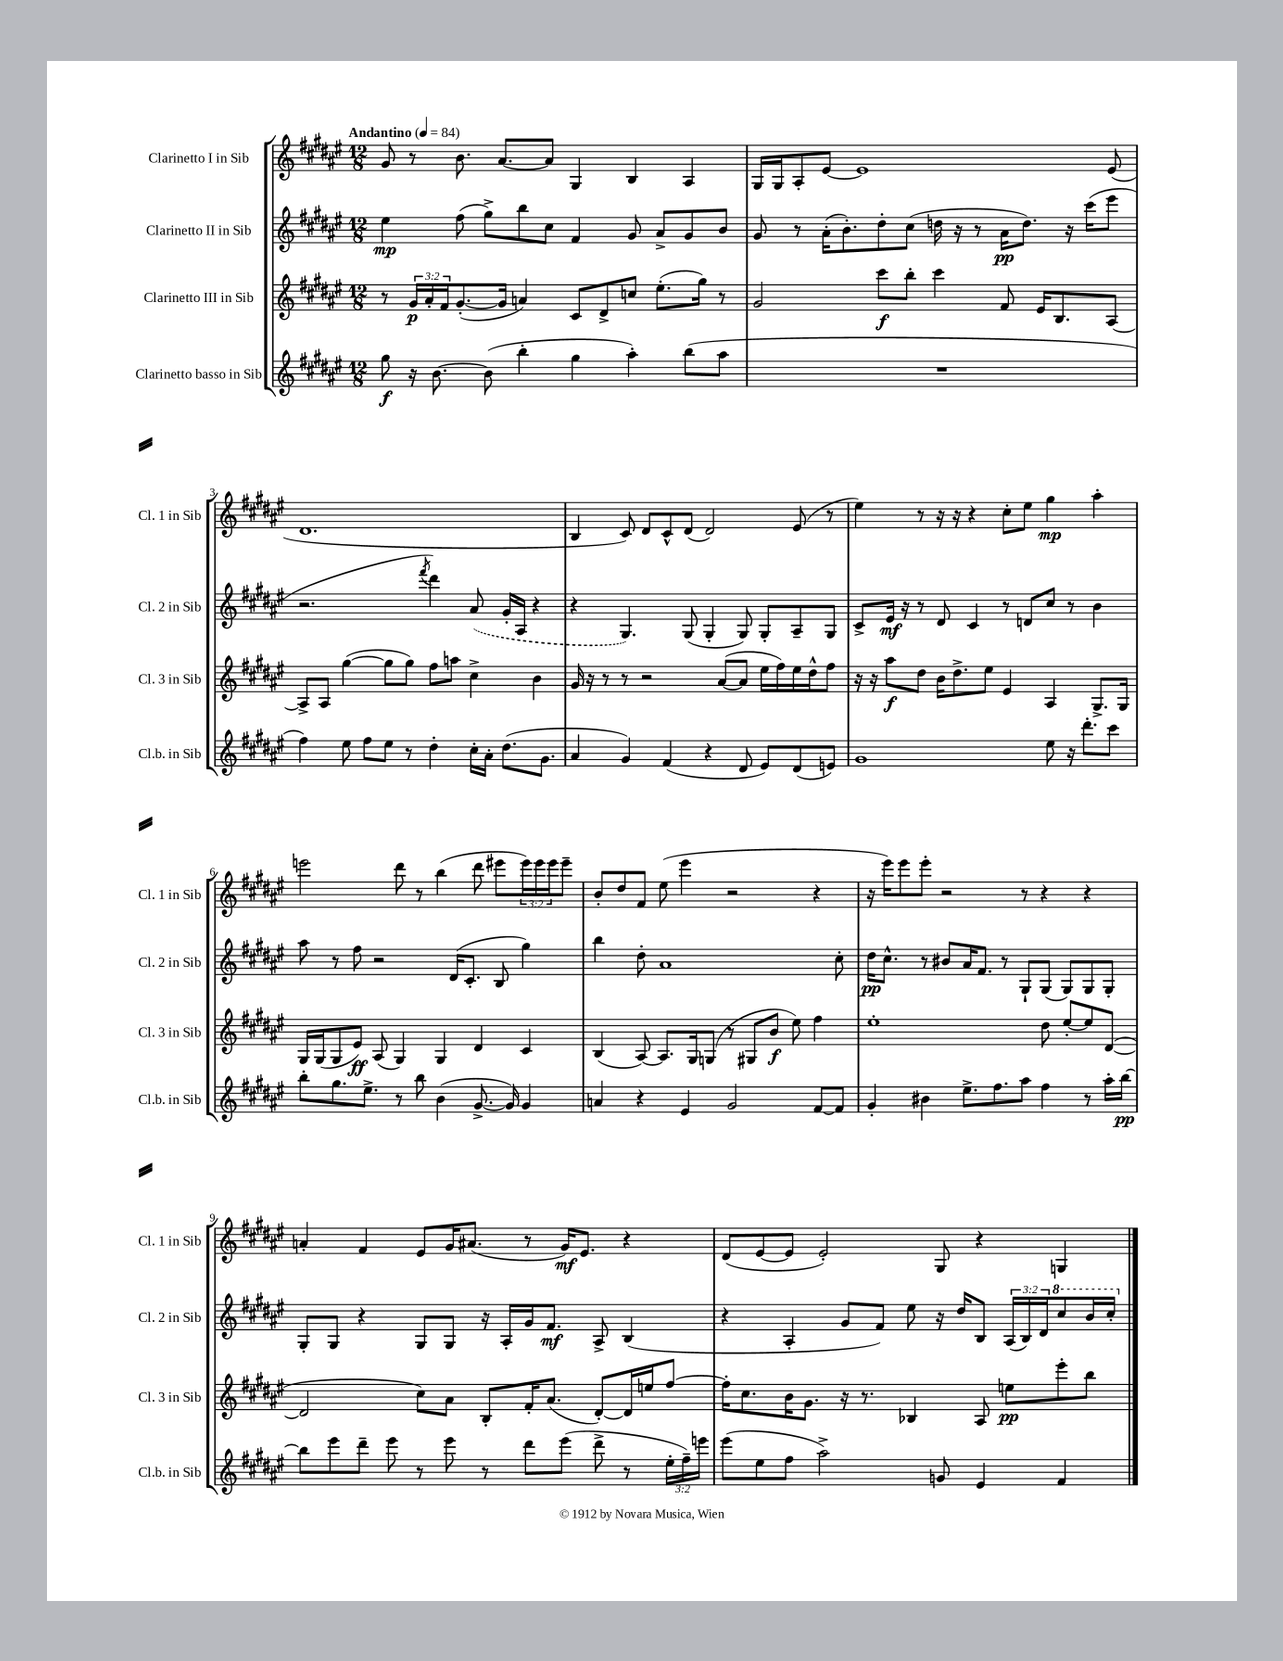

**kern	**dynam	**kern	**dynam	**kern	**dynam	**kern	**dynam
*part4	*part4	*part3	*part3	*part2	*part2	*part1	*part1
*staff4	*staff4	*staff3	*staff3	*staff2	*staff2	*staff1	*staff1
*I"Clarinetto basso in Sib	*	*I"Clarinetto III in Sib	*	*I"Clarinetto II in Sib	*	*I"Clarinetto I in Sib	*
*I'Cl.b. in Sib	*	*I'Cl. 3 in Sib	*	*I'Cl. 2 in Sib	*	*I'Cl. 1 in Sib	*
*clefG2	*	*clefG2	*	*clefG2	*	*clefG2	*
*k[f#c#g#d#a#e#]	*	*k[f#c#g#d#a#e#]	*	*k[f#c#g#d#a#e#]	*	*k[f#c#g#d#a#e#]	*
*M12/8	*	*M12/8	*	*M12/8	*	*M12/8	*
*MM84	*	*MM84	*	*MM84	*	*MM84	*
=1	=1	=1	=1	=1	=1	=1	=1
!	!	!	!	!	!	!LO:TX:a:B:t=Andantino	!
8gg#\	f	8r	.	4ee#\	mp	8g#/	.
16r	.	24g#/LL	p	.	.	8r	.
.	.	24a#'/	.	.	.	.	.
[8.b\	.	.	.	.	.	.	.
.	.	24f#/J	.	.	.	.	.
.	.	([8.g#'/	.	(8ff#\	.	8.b\	.
(8b\]	.	.	.	8gg#^\L)	.	.	.
.	.	16g#/Jk]	.	.	.	[8.a#/L	.
4bb'\	.	4an/)	.	8bb\	.	.	.
.	.	.	.	8cc#\J	.	8a#/J]	.
4gg#\	.	8c#/L	.	4f#/	.	4G#/	.
.	.	8d#^/	.	.	.	.	.
4aa#'\)	.	8ccn/J	.	8g#/	.	4B/	.
.	.	(8.ee#'\L	.	8a#^/L	.	.	.
(8bb\L	.	.	.	8g#/	.	4A#/	.
.	.	16gg#\Jk)	.	.	.	.	.
8aa#\J	.	8r	.	8b/J	.	.	.
=2	=2	=2	=2	=2	=2	=2	=2
1.r	.	2g#/	.	8g#/	.	16G#/LL	.
.	.	.	.	.	.	16G#/J	.
.	.	.	.	8r	.	8A#'/	.
.	.	.	.	(16a#'\KL	.	[8e#/J	.
.	.	.	.	8.b'\)	.	.	.
.	.	.	.	.	.	1e#]	.
.	.	8ccc#\L	f	8dd#'\	.	.	.
.	.	8bb'\J	.	(8cc#\J	.	.	.
.	.	4ccc#\	.	16ddn\	.	.	.
.	.	.	.	16r	.	.	.
.	.	.	.	8r	.	.	.
.	.	8f#/	.	16a#\KL	pp	.	.
.	.	.	.	8.dd\J)	.	.	.
.	.	16e#/KL	.	.	.	.	.
.	.	8.B/	.	.	.	.	.
.	.	.	.	16r	.	.	.
.	.	.	.	(16ccc#\KL	.	.	.
.	.	[8A#/J	.	8eee#\J	.	(8e#/	.
!!LO:LB:g=z
=3	=3	=3	=3	=3	=3	=3	=3
4ff#\)	.	8A#^/L]	.	2.r	.	1.d#	.
.	.	8A#/J	.	.	.	.	.
8ee#\	.	([4gg#\	.	.	.	.	.
8ff#\L	.	.	.	.	.	.	.
8ee#\J	.	8gg#\L]	.	.	.	.	.
8r	.	8gg#\J)	.	.	.	.	.
.	.	.	.	8qfff#/	.	.	.
4dd#'\	.	8ff#\L	.	4ddd#\)	.	.	.
.	.	8aan\J	.	.	.	.	.
16cc#'\LL	.	4cc#^\	.	(8a#/	.	.	.
16a#'\JJ	.	.	.	.	.	.	.
(8.dd#\L	.	.	.	16g#'/LL	.	.	.
.	.	.	.	16A#/JJ	.	.	.
.	.	4b\	.	4r	.	.	.
8.g#\J	.	.	.	.	.	.	.
=4	=4	=4	=4	=4	=4	=4	=4
4a#/	.	16g#/	.	4r	.	4B/	.
.	.	16r	.	.	.	.	.
.	.	8r	.	.	.	.	.
4g#/)	.	8r	.	4.G#/)	.	8c#/)	.
.	.	2r	.	.	.	8d#/L	.
(4f#/	.	.	.	.	.	8c#^^/	.
.	.	.	.	(8G#/	.	(8d#/J	.
4r	.	.	.	4G#'/	.	2d#/)	.
.	.	([8a#/L	.	.	.	.	.
8d#/	.	8a#/J]	.	8G#/)	.	.	.
8e#/L)	.	16ee#\LL	.	8G#'/L	.	.	.
.	.	16ff#\)	.	.	.	.	.
(8d#/	.	16ee#\	.	8A#~/	.	(8e#/	.
.	.	16dd#^^\J	.	.	.	.	.
8en/J)	.	8ff#\J	.	8G#/J	.	8r	.
=5	=5	=5	=5	=5	=5	=5	=5
1g#	.	16r	.	8c#^/L	.	4ee#\)	.
.	.	16r	.	.	.	.	.
.	.	8aa#\L	f	16e#/Jk	mf	.	.
.	.	.	.	16r	.	.	.
.	.	8dd#\J	.	8r	.	8r	.
.	.	16b\KL	.	8d#/	.	16r	.
.	.	8.dd#^\	.	.	.	16r	.
.	.	.	.	4c#/	.	4r	.
.	.	8ee#\J	.	.	.	.	.
.	.	4e#/	.	8r	.	8cc#'\L	.
.	.	.	.	8dn/L	.	8ee#\J	.
8ee#\	.	4A#/	.	8cc#/J	.	4gg#\	mp
16r	.	.	.	8r	.	.	.
8.ddd#'\L	.	.	.	.	.	.	.
.	.	8.G#^/L	.	4b\	.	4aa#'\	.
8ccc#\J	.	.	.	.	.	.	.
.	.	16G#/Jk	.	.	.	.	.
!!LO:LB:g=z
=6	=6	=6	=6	=6	=6	=6	=6
8bb'\L	.	16G#/LL	.	8aa#\	.	2eeen\	.
.	.	(16G#/J	.	.	.	.	.
8.gg#\	.	8G#/	.	8r	.	.	.
.	.	8e#/J)	ff	8ff#\	.	.	.
8.ee#^\J	.	.	.	.	.	.	.
.	.	(8A#/	.	2r	.	.	.
8r	.	4G#/)	.	.	.	8ddd#\	.
8bb\	.	.	.	.	.	8r	.
(4b\	.	4G#/	.	.	.	(4bb\	.
.	.	.	.	(16d#/KL	.	.	.
.	.	.	.	8.c#'/J	.	.	.
[8.g#^/	.	4d#/	.	.	.	8ddd#\	.
.	.	.	.	8B/	.	8eee#X\L	.
16g#/])	.	.	.	.	.	.	.
4g#/	.	4c#/	.	4gg#\)	.	24eee#\L)	.
.	.	.	.	.	.	24eee#\	.
.	.	.	.	.	.	24eee#\J	.
.	.	.	.	.	.	8eee#~\J	.
=7	=7	=7	=7	=7	=7	=7	=7
4an/	.	(4B/	.	4bb\	.	8b'/L	.
.	.	.	.	.	.	8dd#/	.
4r	.	[8A#/)	.	8dd#'\	.	8f#/J	.
.	.	8.A#/L]	.	1a#	.	(8ee#\	.
4e#/	.	.	.	.	.	4eee#\	.
.	.	16G#/k	.	.	.	.	.
.	.	(8Gn/J	.	.	.	.	.
2g#/	.	8r	.	.	.	2r	.
.	.	8G#X/L	.	.	.	.	.
.	.	8b/J	f	.	.	.	.
.	.	8ee#\)	.	.	.	.	.
[8f#/L	.	4ff#\	.	.	.	4r	.
8f#/J]	.	.	.	8cc#'\	.	.	.
=8	=8	=8	=8	=8	=8	=8	=8
4g#'/	.	1ee#'	.	16dd#\KL	pp	16r	.
.	.	.	.	8.cc#^^\J	.	16eee#\KL)	.
.	.	.	.	.	.	8eee#\	.
4b#X\	.	.	.	8r	.	8eee#'\J	.
.	.	.	.	8b#X/L	.	2r	.
8.ee#^\L	.	.	.	16a#/K	.	.	.
.	.	.	.	8.f#/J	.	.	.
8.ff#\	.	.	.	.	.	.	.
.	.	.	.	8r	.	.	.
8aa#\J	.	.	.	8G#`/L	.	8r	.
4ff#\	.	8dd#\	.	(8G#/J	.	4r	.
.	.	[8ee#'/L	.	8G#/L)	.	.	.
8r	.	8ee#/]	.	8G#/	.	4r	.
16aa#'\LL	.	([8d#/J	.	8G#'/J	.	.	.
[16bb\JJ	pp	.	.	.	.	.	.
!!LO:LB:g=z
=9	=9	=9	=9	=9	=9	=9	=9
8bb\L]	.	2d#/]	.	8G#'/L	.	4an'/	.
8eee#\	.	.	.	8G#/J	.	.	.
8ddd#~\J	.	.	.	4r	.	4f#/	.
8eee#\	.	.	.	.	.	.	.
8r	.	8cc#\L)	.	8G#/L	.	8e#/L	.
8eee#\	.	8a#\J	.	8G#/J	.	16g#/K	.
.	.	.	.	.	.	(8.a#X/J	.
8r	.	8B'/L	.	16r	.	.	.
.	.	.	.	16A#'/LL	.	.	.
8ddd#\L	.	16f#'/K	.	16g#/J	.	8r	.
.	.	(8.a#/J	.	8.f#/J	mf	.	.
(8eee#\J	.	.	.	.	.	16g#/KL)	mf
.	.	.	.	.	.	8.e#/J	.
8ddd#^\	.	[8d#'/L)	.	8A#^/	.	.	.
8r	.	16d#/L]	.	(4B/	.	4r	.
.	.	16een/J	.	.	.	.	.
24ee#'\LL	.	[8ff#/J	.	.	.	.	.
24ff#~\)	.	.	.	.	.	.	.
24eeen\JJ	.	.	.	.	.	.	.
=10	=10	=10	=10	=10	=10	=10	=10
(8eee#\L	.	16ff#'\KL]	.	4r	.	(8d#/L	.
.	.	8.cc#\	.	.	.	.	.
8ee#\	.	.	.	.	.	[8e#/	.
8ff#\J	.	16b\K	.	4A#'/	.	8e#/J]	.
.	.	8.g#\J	.	.	.	.	.
2aa#^\)	.	.	.	.	.	2e#'/)	.
.	.	16r	.	8g#/L	.	.	.
.	.	8.r	.	.	.	.	.
.	.	.	.	8f#/J)	.	.	.
.	.	4B-X/	.	8ee#\	.	.	.
8gn/	.	.	.	16r	.	8G#/	.
.	.	.	.	16dd#/KL	.	.	.
4e#/	.	8A#/	.	8B/J	.	4r	.
.	.	8een\L	pp	(24A#/LL	.	.	.
.	.	.	.	24B/)	.	.	.
.	.	.	.	24d#/J	.	.	.
*	*	*	*	*8va	*	*	*
4f#/	.	8eee#'\	.	8ccc#/	.	4Gn/	.
.	.	8bb\J	.	16bb/L	.	.	.
.	.	.	.	16ccc#'/JJ	.	.	.
*	*	*	*	*X8va	*	*	*
==	==	==	==	==	==	==	==
*-	*-	*-	*-	*-	*-	*-	*-
